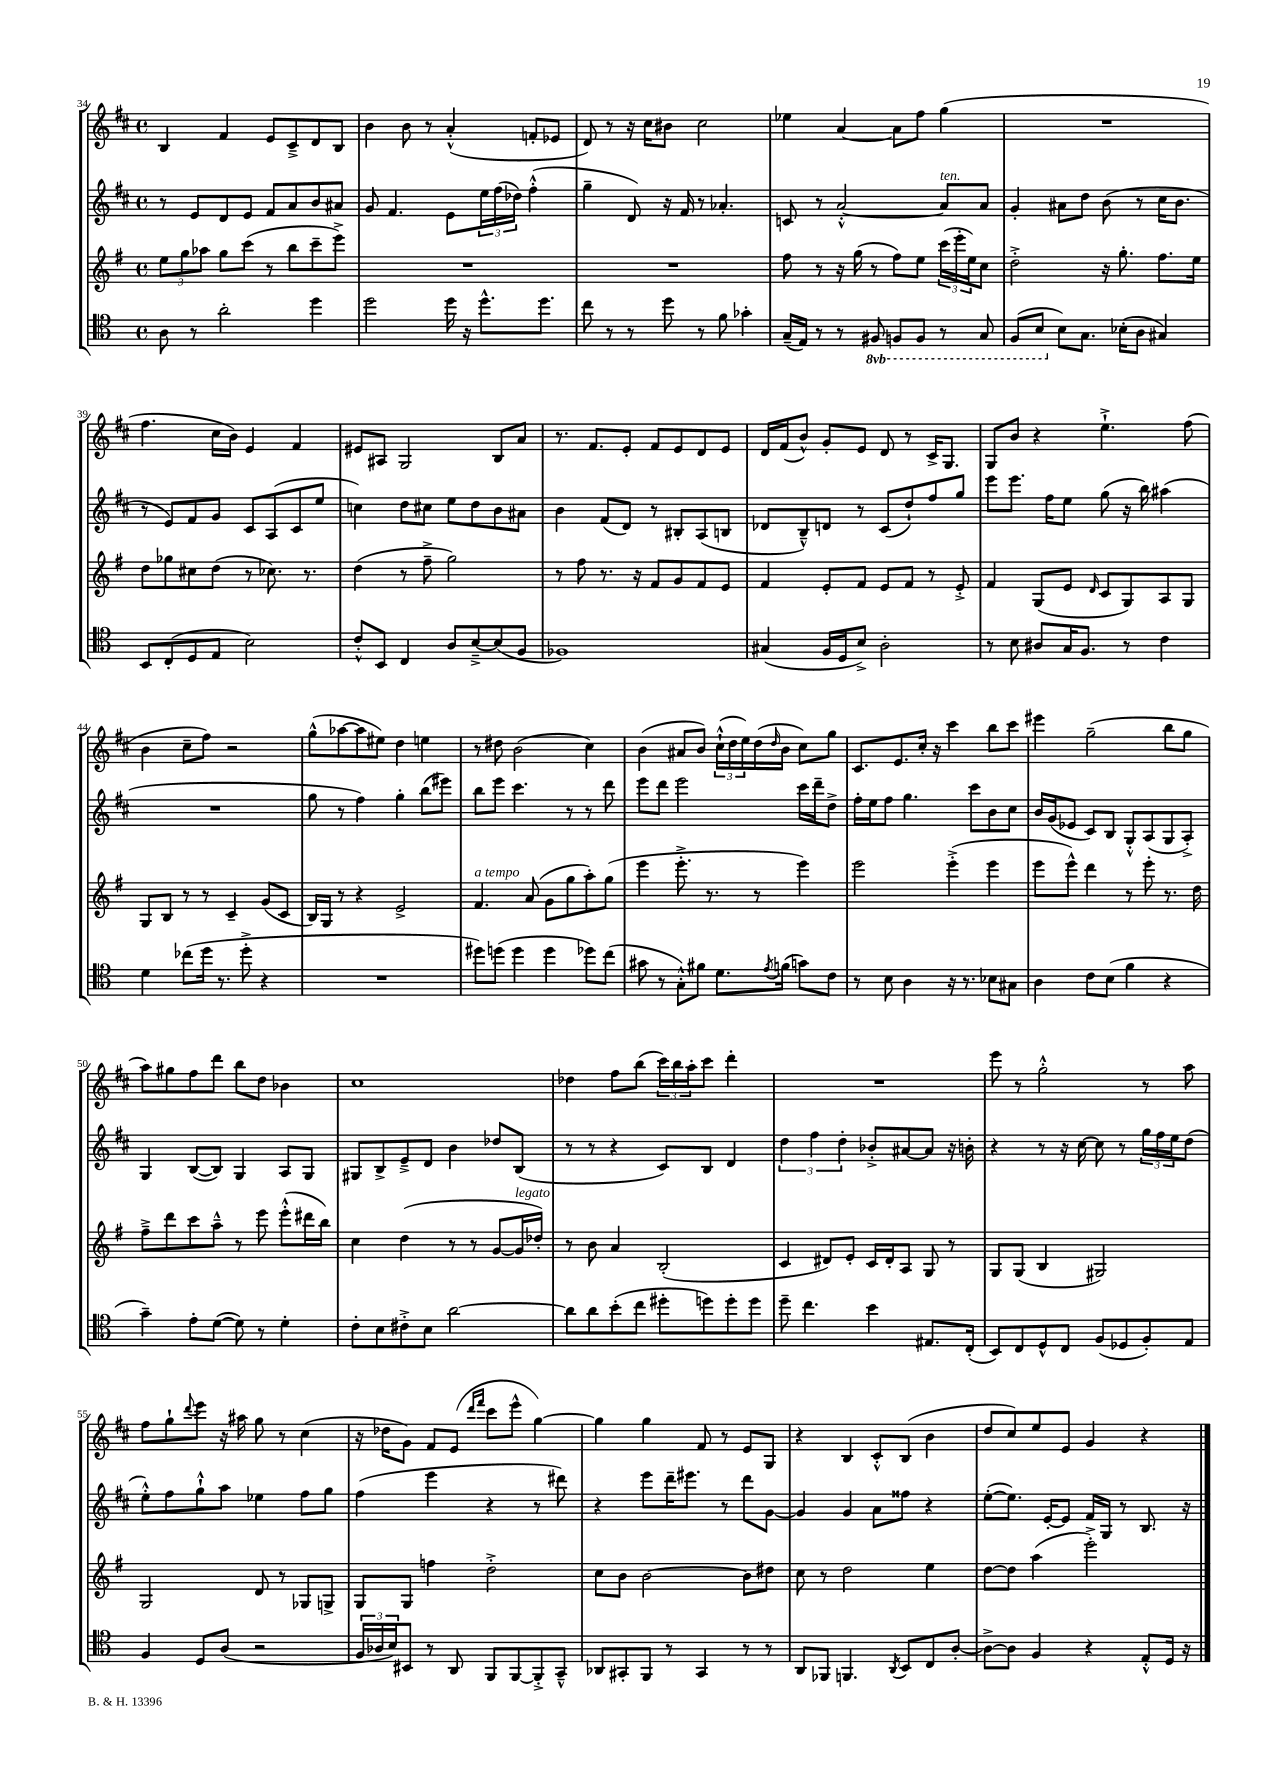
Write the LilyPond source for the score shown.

<<
\new StaffGroup <<
\new Staff = "s0" {
    \clef treble \key d \major \defaultTimeSignature \time 4/4
    b4 fis'4 e'8 cis'8---> d'8 b8 |
    b'4 b'8 r8 a'4-.-^( f'8-. ees'8 |
    d'8) r8 r16 cis''16 bis'8 cis''2 |
    ees''4 a'4~ a'8 fis''8 g''4( |
    R1 |
    fis''4. cis''16 b'16) e'4 fis'4 |
    eis'8 ais8 g2 b8 a'8 |
    r8. fis'8. e'8-. fis'8 e'8 d'8 e'8 |
    d'16 fis'16( b'8-^) g'8-. e'8 d'8 r8 cis'16-> g8. |
    g8 b'8 r4 e''4.-!-> fis''8( |
    b'4 cis''8-- fis''8) r2 |
    g''8-^( aes''8~ aes''8 eis''8) d''4 e''4 |
    r8 dis''8 b'2( cis''4) |
    b'4( ais'8 b'8) \tuplet 3/2 { cis''16-!-^( d''16 e''16) } d''16( \grace { d''16 } b'16 cis''8) g''8 |
    cis'8. e'8. cis''16-. r16 cis'''4 b''8 cis'''8 |
    eis'''4 g''2--( b''8 g''8 |
    a''8) gis''8 fis''8 d'''8 b''8 d''8 bes'4 |
    cis''1 |
    des''4 fis''8 b''8( \tuplet 3/2 { cis'''16) b''16 a''16-. } cis'''8 d'''4-. |
    R1 |
    e'''8 r8 g''2-.-^ r8 a''8 |
    fis''8 g''8-! \appoggiatura { d'''8 } e'''8 r16 ais''16 g''8 r8 cis''4( |
    r16 des''16 g'8) fis'8 e'8( \grace { d'''16 fis'''16 } cis'''8 e'''8-^ g''4~) |
    g''4 g''4 fis'8 r8 e'8 g8 |
    r4 b4 cis'8-.-^ b8( b'4 |
    d''8 cis''8) e''8 e'8 g'4 r4 \bar "|." |
}
\new Staff = "s1" {
    \clef treble \key d \major \defaultTimeSignature \time 4/4
    r8 e'8 d'8 e'8 fis'8 a'8 b'8 ais'8 |
    g'8 fis'4. e'8 \tuplet 3/2 { e''16 fis''16( des''16) } fis''4-.-^( |
    g''4-- d'8) r16 fis'16 r8 aes'4.-. |
    c'8 r8 a'2~-.-^ a'8^\markup { \italic "ten." } a'8 |
    g'4-. ais'8 d''8 b'8( r8 cis''16 b'8. |
    r8 e'8) fis'8 g'8 cis'8 a8( cis'8 e''8 |
    c''4) d''8 cis''8 e''8 d''8 b'8 ais'8 |
    b'4 fis'8( d'8) r8 bis8-. a8( b8 |
    des'8 b8---^) d'8 r8 cis'8( d''8-!) fis''8 g''8 |
    e'''8 e'''8. fis''16 e''8 g''8( r16 b''16) ais''4( |
    R1 |
    g''8 r8 fis''4) g''4-. b''8( eis'''8) |
    b''8 e'''8 cis'''4. r8 r8 d'''8 |
    e'''8 d'''8 e'''2 cis'''16 d'''16-- d''8-> |
    fis''16-. e''16 fis''8 g''4. cis'''8 b'8 cis''8 |
    b'16 g'16( ees'8 cis'8) b8 g8-.-^ a8( g8 a8-.->) |
    g4 b8~( b8) g4 a8 g8 |
    gis8 b8-> e'8---> d'8 b'4 des''8 b8( |
    r8 r8 r4 cis'8) b8 d'4 |
    \tuplet 3/2 { d''4 fis''4 d''4-. } bes'8-.-> ais'8~ ais'8 r16 b'16-. |
    r4 r8 r16 cis''16~ cis''8 r8 \tuplet 3/2 { g''16 fis''16 e''16 } d''8( |
    e''8-.-^) fis''8 g''8-!-^ a''8 ees''4 fis''8 g''8 |
    fis''4( e'''4 r4 r8 dis'''8) |
    r4 e'''8 d'''16-- eis'''8. r8 d'''8 g'8~ |
    g'4 g'4 a'8 fisis''8 r4 |
    e''8~-.( e''8.) e'16~-. e'8 fis'16 g16 r8 b8. r16 \bar "|." |
}
\new Staff = "s2" {
    \clef treble \key g \major \defaultTimeSignature \time 4/4
    \tuplet 3/2 { e''8 g''8 aes''8 } g''8 c'''8( r8 b''8 c'''8-- e'''8->) |
    R1 |
    R1 |
    fis''8 r8 r16 g''16( r8 fis''8) e''8 \tuplet 3/2 { c'''16( e'''16-. e''16) } c''8 |
    d''2-.-> r16 g''8.-. fis''8. e''16 |
    d''8 ges''8 cis''8 d''8( r8 ces''8.) r8. |
    d''4( r8 fis''8---> g''2) |
    r8 fis''8 r8. r16 fis'8 g'8 fis'8 e'8 |
    fis'4 e'8-. fis'8 e'8 fis'8 r8 e'8-.-> |
    fis'4 g8( e'8 \grace { d'16 } c'8 g8) a8 g8 |
    g8 b8 r8 r8 c'4-- g'8( c'8 |
    b16) g16 r8 r4 e'2-> |
    fis'4.^\markup { \italic "a tempo" } a'8( g'8 g''8 a''8-.) g''8( |
    e'''4 e'''8.-.-> r8. r8 e'''4) |
    e'''2 e'''4-.->( e'''4 |
    e'''8 e'''8-^) d'''4 r8 e'''8-. r8. d''16 |
    fis''8---> d'''8 c'''8 a''8---^ r8 e'''8 e'''8-.-^( dis'''16 b''16) |
    c''4 d''4( r8 r8 g'8~ g'16^\markup { \italic "legato" } des''16-.) |
    r8 b'8 a'4 b2-.( |
    c'4 dis'8) e'8-. c'16 dis'16-. a8 g8 r8 |
    g8 g8( b4 gis2) |
    g2 d'8 r8 ges8 g8-> |
    g8 g8 f''4 d''2-.-> |
    c''8 b'8 b'2~ b'8 dis''8 |
    c''8 r8 d''2 e''4 |
    d''8~ d''8 a''4( e'''2-.->) \bar "|." |
}
\new Staff = "s3" {
    \clef tenor \key c \major \defaultTimeSignature \time 4/4 \set Staff.ottavationMarkups = #ottavation-simple-ordinals
    a8 r8 a'2-. d''4 |
    d''2 d''16 r16 d''8.-^ d''8. |
    c''8 r8 r8 d''8 r8 f'8 ges'4-. |
    g16--( e16) r8 r8 \ottava #-1 fis,8 f,8 f,8 r8 g,8 |
    f,8( b,8 \ottava #0 b8) g8. bes16-.( a8 gis4) |
    b,8 c8-.( d8 e8 b2) |
    c'8-.-^ b,8 c4 a8 b8~---> b8( f8 |
    fes1) |
    gis4( f16 d16 b8->) a2-. |
    r8 b8 ais8 g16 f8. r8 c'4 |
    d'4 ces''8( d''16 r8. d''8-.-> r4 |
    R1 |
    dis''8) d''8( d''4 d''4 des''8) c''8( |
    gis'8 r8 g8-.-^) fis'8 d'8. \acciaccatura { e'8 } f'16( g'8) c'8 |
    r8 b8 a4 r16 r8. bes8 gis8 |
    a4 c'8 b8( f'4 r4 |
    g'4--) e'8-. d'8~( d'8) r8 d'4-. |
    c'8-. b8 cis'8-.-> b8 a'2~ |
    a'8 a'8 b'8-.( c''8 dis''8-. d''8) d''8-. d''8 |
    d''8-- c''4. b'4 eis8. c16-.( |
    b,8) c8 d8-^ c8 f8( des8 f8-.) e8 |
    f4 d8 a8( r2 |
    \tuplet 3/2 { f16 aes16 b16) } bis,8 r8 a,8 f,8 f,8~ f,8-.-> g,8---^ |
    aes,8 gis,8-. f,8 r8 gis,4 r8 r8 |
    a,8 fes,8 f,4. \acciaccatura { a,8 } b,8 c8 a8~-. |
    a8~-> a8 f4 r4 e8-.-^ d16 r16 \bar "|." |
}
>>
>>
\layout { \context { \Score currentBarNumber = #34 } }
